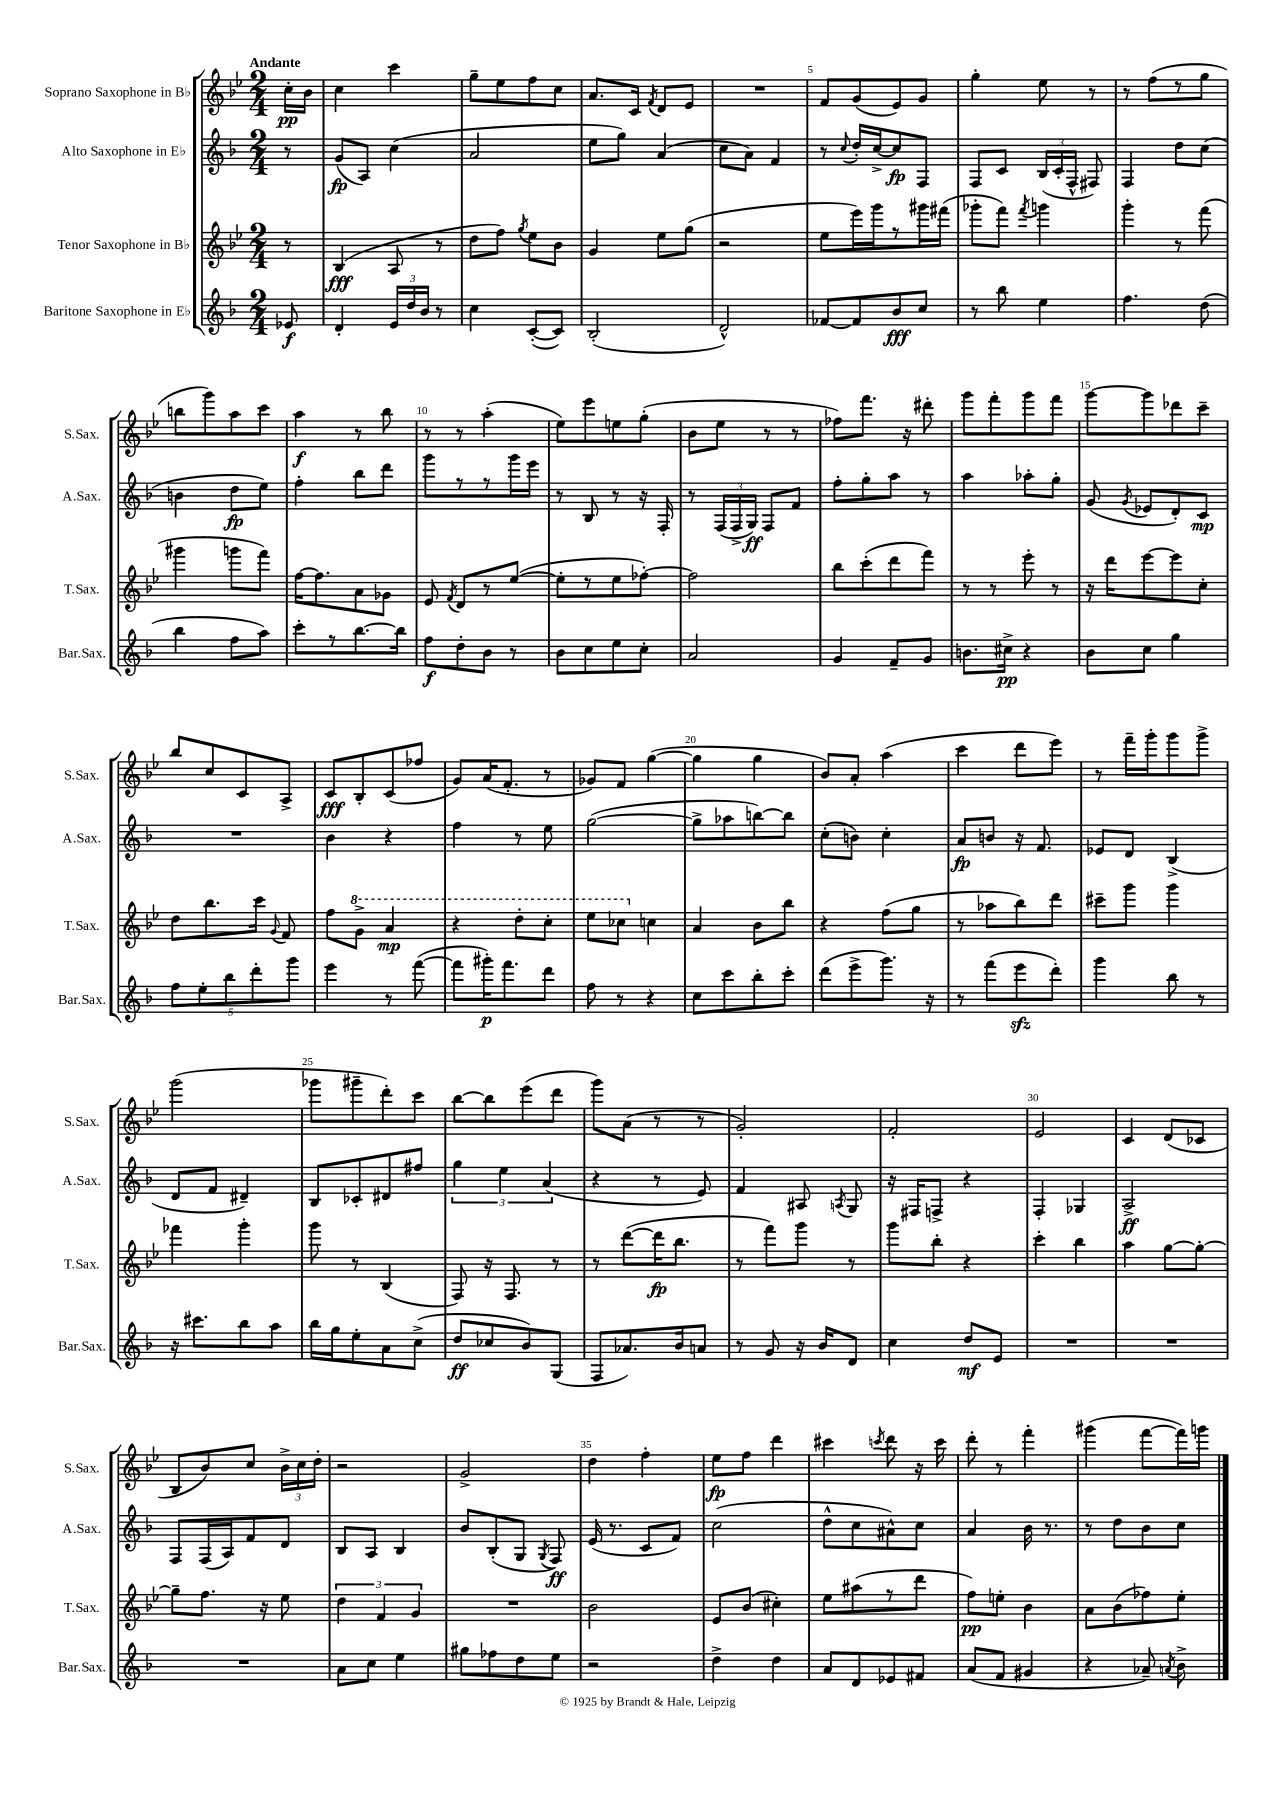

**kern	**kern	**kern	**kern
*staff4	*staff3	*staff2	*staff1
*clefG2	*clefG2	*clefG2	*clefG2
*k[b-]	*k[b-e-]	*k[b-]	*k[b-e-]
*M2/4	*M2/4	*M2/4	*M2/4
8e-	8r	8r	16cc'
.	.	.	16b-
=	=	=	=
4d'	(4B-	(8g	4cc
.	.	8A)	.
24e	8A	(4cc	4ccc
24dd	.	.	.
24b-	.	.	.
8r	8r	.	.
=	=	=	=
4cc	8dd	2a	8gg~
.	8ff)	.	8ee-
.	8qgg	.	.
([8c'	8ee-	.	8ff
8c])	8b-	.	8cc
=	=	=	=
(2B-'	4g	8ee	8.a
.	.	8gg)	.
.	.	.	16c
.	.	.	8qf
.	8ee-	(4a	8d
.	(8gg	.	8e-
=	=	=	=
2d^^)	2r	8cc	2r
.	.	8a)	.
.	.	4f	.
=	=	=	=
[8f-	8ee-	8r	8f
.	.	8qqcc	.
8f-]	16eee-)	16dd'	(8g
.	16ggg	[16cc^	.
8b-	8r	8cc]	8e-)
8cc	16ggg#	8F	8g
.	(16fff#	.	.
=	=	=	=
8r	8ggg-'	8F	4gg'
8bb-	8fff)	8c	.
.	8qfff	.	.
4ee	4ggg	(24B-	8ee-
.	.	24c'	.
.	.	24F^^	.
.	.	8F#)	8r
=	=	=	=
4.ff	4ggg'	4F	8r
.	.	.	(8ff
.	8r	8dd	8r
(8dd	(8fff	(8cc	8gg
=	=	=	=
4bb-	4ggg#	4b	8bb
.	.	.	8ggg)
8ff	8ggg	8dd	8aa
8aa)	8fff)	8ee)	8ccc
=	=	=	=
8ccc'	[16ff	4ff'	4aa
.	8.ff]	.	.
8r	.	.	.
[8.bb-	8a	8bb-	8r
.	8g-	8ddd	8bb-
16bb-]	.	.	.
=	=	=	=
8ff	8e-	8ggg	8r
.	8qf	.	.
8dd'	8d	8r	8r
8b-	8r	8r	(4aa'
8r	([8ee-	16ggg	.
.	.	16eee	.
=	=	=	=
8b-	8ee-']	8r	8ee-)
8cc	8r	8B-	8eee-
8ee	8ee-	8r	8ee
8cc'	[8ff-')	16r	(8gg'
.	.	16F'	.
=	=	=	=
2a	2ff-]	8r	8b-
.	.	(24F	8ee-
.	.	24F^	.
.	.	24G)	.
.	.	8F	8r
.	.	8f	8r
=	=	=	=
4g	8bb-	8ff'	8ff-)
.	(8ccc'	8gg'	8.fff
8f~	8ddd	8aa	.
.	.	.	16r
8g	8fff)	8r	8ddd#'
=	=	=	=
8.b	8r	4aa	8ggg
.	8r	.	8fff'
16cc#^	.	.	.
4r	8eee-'	8aa-'	8ggg
.	8r	8gg'	8fff
=	=	=	=
8b-	16r	(8g	[8ggg
.	16ddd	.	.
.	.	8qg	.
8cc	[8eee-	8e-	8ggg]
4gg	8eee-]	8d')	8ddd-
.	8cc'	8c	8ccc~
=	=	=	=
10ff	8dd	2r	8bb-
10ee'	.	.	.
.	8.bb-	.	8cc
10bb-	.	.	.
.	.	.	8c
10ddd'	.	.	.
.	16ccc	.	.
.	8qqg	.	.
.	8f	.	8A^
10ggg	.	.	.
=	=	=	=
4eee	8ff	4b-	8c
.	8gg^	.	8B-'
8r	4aa	4r	(8c
([8fff	.	.	8ff-
=	=	=	=
8fff]	4r	4ff	8g)
16ggg#')	.	.	(16a
8.fff	.	.	8.f'
.	8ddd'	8r	.
8ddd	8ccc'	8ee	8r
=	=	=	=
8ff	8eee-	([2gg	8g-)
8r	8ccc-	.	8f
4r	4cc	.	([4gg
=	=	=	=
8cc	4a	8gg^]	4gg]
8ccc	.	8aa-	.
8bb-'	8b-	[8bb)	4gg
8ccc'	8bb-	8bb]	.
=	=	=	=
(8ddd	4r	(8cc'	8b-)
8eee^	.	8b)	8a'
8.ggg)	(8ff	4cc'	(4aa
.	8gg	.	.
16r	.	.	.
=	=	=	=
8r	8r	8a	4ccc
(8fff	8aa-	8b	.
8eee	8bb-)	16r	8ddd
.	.	8.f	.
8ddd')	8ddd	.	8eee-)
=	=	=	=
4ggg	8ccc#~	8e-	8r
.	8ggg	8d	16fff~
.	.	.	16ggg'
8bb-	4ggg	(4B-^	8ggg
8r	.	.	8ggg^
=	=	=	=
16r	4fff-	8d	(2ggg
8.ccc#	.	.	.
.	.	8f	.
8bb-	4ggg'	4d#~)	.
8aa	.	.	.
=	=	=	=
16bb-	8ggg	8B-	8ggg-
16gg	.	.	.
8ee'	8r	8c-'	8ggg#~
8a	(4B-	8d#	8ddd')
(8cc^	.	8ff#	8ccc
=	=	=	=
8dd	8F)	6gg	[8bb-
8cc-	16r	.	8bb-]
.	.	6ee	.
.	8.F	.	.
8b-)	.	.	(8eee-
.	.	(6a	.
(8G	8r	.	8ddd
=	=	=	=
8F	8r	4r	8ggg)
8.a-)	([8ddd	.	(8a
.	16ddd]	8r	8r
16b-	8.bb-	.	.
8a	.	8e)	8r
=	=	=	=
8r	8r	4f	2g')
8g	8fff)	.	.
16r	8ggg	8A#	.
16b-	.	.	.
.	.	8qA	.
8d	8r	8G	.
=	=	=	=
4cc	8ggg	16r	2f'
.	.	16F#	.
.	8bb-'	8F^	.
8dd	4r	4r	.
8e	.	.	.
=	=	=	=
2r	4ccc'	4F'	2e-
.	4bb-	4G-	.
=	=	=	=
2r	4aa	2A^	4c
.	[8gg	.	(8d
.	8gg'_	.	8c-
=	=	=	=
2r	8gg~]	8F	8B-
.	8.ff	(16F	8b-)
.	.	16A)	.
.	.	8f	8cc
.	16r	.	.
.	8ee-	8d	24b-^
.	.	.	24cc
.	.	.	24dd'
=	=	=	=
8a	6dd	8B-	2r
8cc	.	8A	.
.	6f	.	.
4ee	.	4B-	.
.	6g	.	.
=	=	=	=
8gg#	2r	8b-	2g^
8ff-	.	(8B-'	.
8dd	.	8G	.
.	.	8qG	.
8ee	.	8F)	.
=	=	=	=
2r	2b-	(16e	4dd
.	.	8.r	.
.	.	8c	4ff'
.	.	8f)	.
=	=	=	=
4dd^	8e-	(2cc	8ee-
.	(8b-	.	8ff
4dd	4cc#')	.	4ddd
=	=	=	=
8a	8ee-	8dd^^	4ccc#
8d	(8aa#	8cc	.
.	.	.	8qccc
8e-	8r	8a#^^)	8ddd
8f#	8ddd	8cc	16r
.	.	.	16ccc
=	=	=	=
(8a	8ff)	4a	8ddd'
8f	8ee'	.	8r
4g#	4b-	16b-	4fff'
.	.	8.r	.
=	=	=	=
4r	8a	8r	(4ggg#
.	(8b-	8dd	.
8a-~)	8ff-)	8b-	[8fff
8qa	.	.	.
8b-^	8ee-'	8cc	16fff])
.	.	.	16ggg
==	==	==	==
*-	*-	*-	*-
